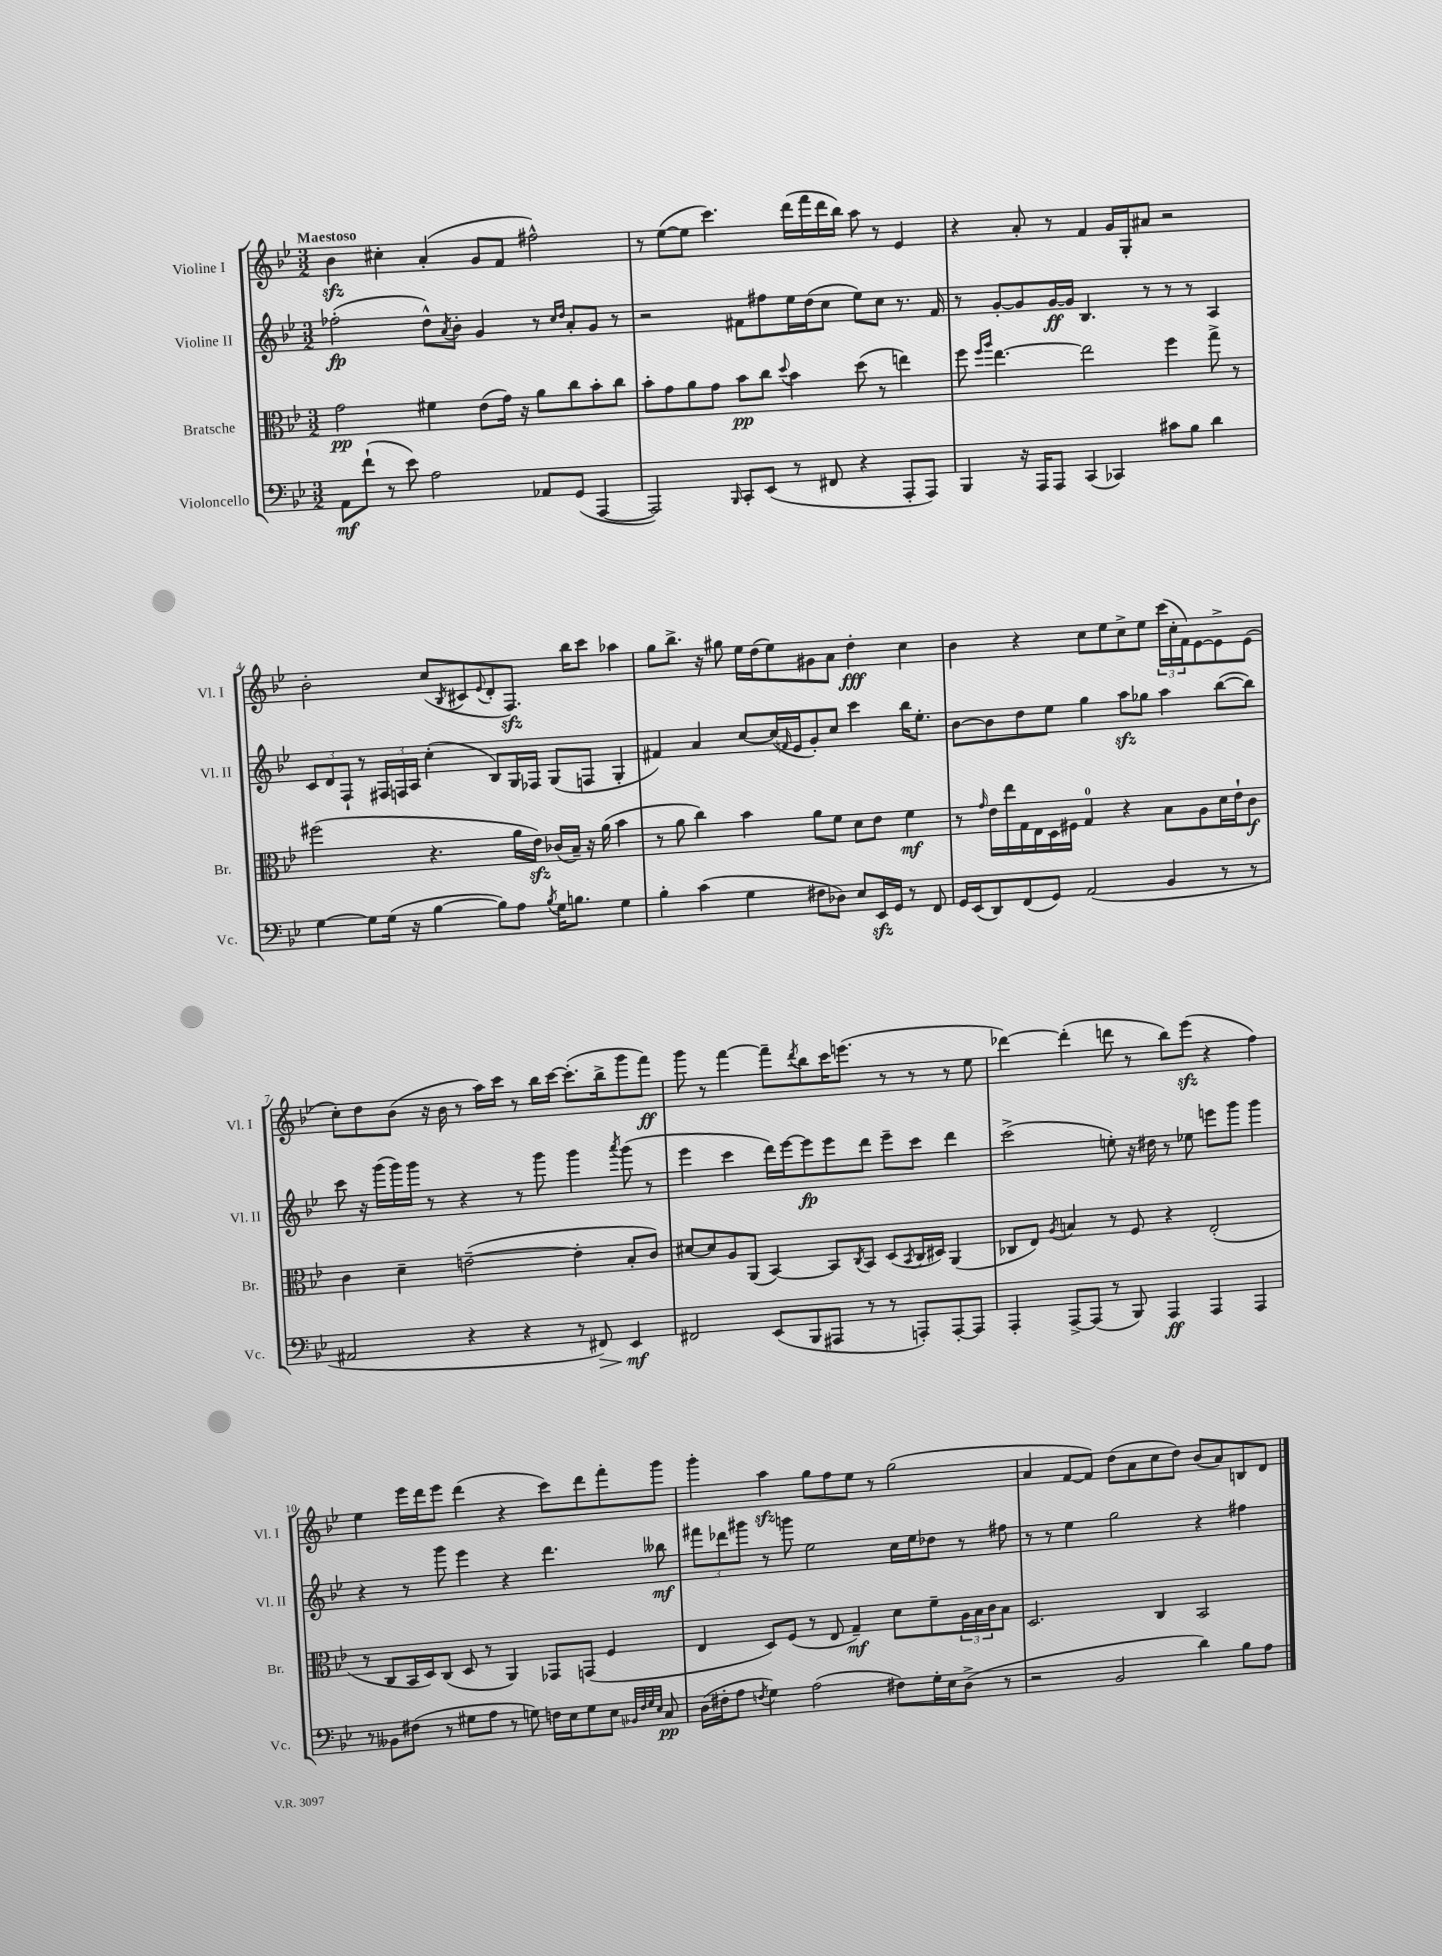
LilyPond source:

<<
\new StaffGroup <<
\new Staff = "s0" \with { instrumentName = "Violine I" shortInstrumentName = "Vl. I" } {
    \clef treble \key bes \major \numericTimeSignature \time 3/2 \tempo "Maestoso"
    bes'4\sfz cis''4-. a'4-.( g'8 f'8 fis''2-^) |
    r8 ees''8~( ees''8 c'''4.) d'''16( f'''16 d'''16 bes''16) a''8 r8 ees'4 |
    r4 a'8-. r8 f'4 g'16 g16-. ais'8 r2 |
    bes'2-. c''8( \acciaccatura { bes8 } cis'8 \appoggiatura { ees'8 } d'8-. f8.\sfz) bes''16 c'''8 aes''4 |
    g''8 bes''8.-> r16 gis''8 ees''16 d''16( ees''8) gis'8 a'8 d''4-.\fff c''4 |
    bes'4 r4 c''8 ees''8 c''8-> ees''8 \tuplet 3/2 { c'''16( c''16-. f'16) } ees'8~ ees'8-> ees'8( |
    c''8-.) d''8 bes'8( r16 bes'16 r8 a''16) c'''16 r8 bes''16 c'''16~ c'''8.-.( bes''16-> g'''8 f'''8\ff) |
    g'''8 r8 f'''4~ f'''8-- \acciaccatura { d'''8 } bes''8 c'''16 e'''8.( r8 r8 r8 ees''8 |
    des'''4~) des'''4-.( d'''8 r8 bes''8) ees'''8\sfz( r4 f''4) |
    ees''4 ees'''16 d'''16 ees'''8 d'''4( r4 c'''8) d'''8 f'''8-. g'''8 |
    g'''4-. a''4\sfz g''8 f''8 ees''8 r8 g''2( |
    a'4 f'8~ f'8) d''8( a'8 c''8 d''8) bes'8( a'8) b8 d'8 \bar "|." |
}
\new Staff = "s1" \with { instrumentName = "Violine II" shortInstrumentName = "Vl. II" } {
    \clef treble \key bes \major \numericTimeSignature \time 3/2
    fes''2-.\fp( d''8-^) \acciaccatura { a'8 } bes'8-. g'4 r8 \grace { c''16 d''16 } a'8-. g'8 r8 |
    r2 fis'8 fis''8 ees''16 d''16( c''8 ees''8) c''8 r8. fis'16 |
    r8 g'8~-. g'8 g'16~\ff g'16 bes4. r8 r8 r8 a4 |
    \tuplet 3/2 { c'8 d'8 f8-! } r8 \tuplet 3/2 { fis16 f16 a16 } c''4-.( bes8) g16 fes16 g8( f8 g4-. |
    fis'4) a'4 c''8~ c''16( \grace { f'16 } ees'16 g'8-.) c''8 c'''4 bes''16 ees''8.-. |
    bes'8~ bes'8 d''8 ees''8 g''4 a''8\sfz ges''8 a''4 bes''8~( bes''8) |
    c'''8 r16 g'''16( g'''16) g'''16 r8 r4 r8 g'''8 g'''4 \acciaccatura { a'''8 } g'''8( r8 |
    ees'''4 c'''4 d'''16) ees'''16~ ees'''8\fp ees'''8 d'''8 ees'''8-- c'''8 d'''4 |
    c'''2->( e''8-.) r16 dis''16 r8 ees''8 e'''8 g'''8 g'''4 |
    r4 r8 g'''8 ees'''4 r4 d'''4. beses''8\mf |
    \tuplet 3/2 { fis'''8 des'''8 gis'''8 } r8 g'''8 ees''2 c''16 ees''16 des''8 r8 fis''8 |
    r8 r8 ees''4 g''2 r4 fis''4 \bar "|." |
}
\new Staff = "s2" \with { instrumentName = "Bratsche" shortInstrumentName = "Br." } {
    \clef alto \key bes \major \numericTimeSignature \time 3/2
    g'2\pp fis'4 ees'8( g'16) r16 a'8 c''8 bes'8-. c''8 |
    bes'8-. g'8 a'8 g'8 bes'8\pp c''8 \appoggiatura { d''8 } bes'4 d''8( r8 e''4) |
    f''8 \grace { f''16 a''16 } ees''4.~ ees''2 f''4 g''8-> r8 |
    fis''2( r4. a'16 ees'16\sfz) ces'16( bes16--) r16 a'16( bes'4 |
    r8 a'8 c''4) bes'4 a'8 f'8 d'8 ees'8 f'4\mf |
    r8 \grace { g'16 } ees'16 ees''16 g16 ees16 d16 fis16 g4-0 r4 bes8 a8 d'16 ees'16-! c'8\f |
    c'4 d'4-- e'2~--( e'4-. bes8-. c'8) |
    dis'8~ dis'8 a8 a,8( bes,4~) bes,8 \acciaccatura { c8 } bes,8 d8( \acciaccatura { bes,8 } c16 dis16) a,4( |
    ces8 ees8) \acciaccatura { a8 } b4 r8 f8 r4 ees2-.( |
    r8 c8 bes,16 d16) c8( d8 r8 a,4) ges,8 g,8( f4 |
    ees4 d8) f8( r8 ees8 g4--\mf) d'8 f'8-- \tuplet 3/2 { a16 bes16 c'16 } bes8 |
    d2. c4 bes,2 \bar "|." |
}
\new Staff = "s3" \with { instrumentName = "Violoncello" shortInstrumentName = "Vc." } {
    \clef bass \key bes \major \numericTimeSignature \time 3/2
    a,8\mf f'8-!( r8 ees'8) a2 aes,8 g,8( a,,4~ |
    a,,2) \grace { bes,,16 } c,8-. ees,8( r8 fis,8 r4 a,,8-. a,,8) |
    bes,,4 r16 a,,16 a,,8 c,4( ces,4) cis'8 bes8 d'4 |
    g4~ g8 g16( r16 bes4~ bes8) a8 \acciaccatura { bes8 } g16 b8. g4 |
    bes4-. c'4( g4 fis8 des8) ees8 ees,16\sfz g,16 r8 f,8 |
    g,16 ees,16( d,8) f,8( g,8) a,2( bes,4 r8 r8 |
    ais,2 r4 r4 r8 fis,8\>) ees,4\mf\! |
    fis,2 ees,8( bes,,8 ais,,8 r8 r8 a,,8-.) a,,8~-. a,,8 |
    a,,4-. a,,8~-> a,,8( r8 bes,,8) a,,4\ff a,,4 a,,4 |
    r8 beses,8 fis8( r8 gis8 a8 r8 g8) f16 ees16 g8 ees8 \grace { bes,32 f32 g32 ees32 } c8\pp |
    d16( fis16-. a8 \acciaccatura { f8 } g4) a2( fis8) g16-. ees16 d8->( r8 |
    r2 bes,2 d'4) bes8 a8 \bar "|." |
}
>>
>>
